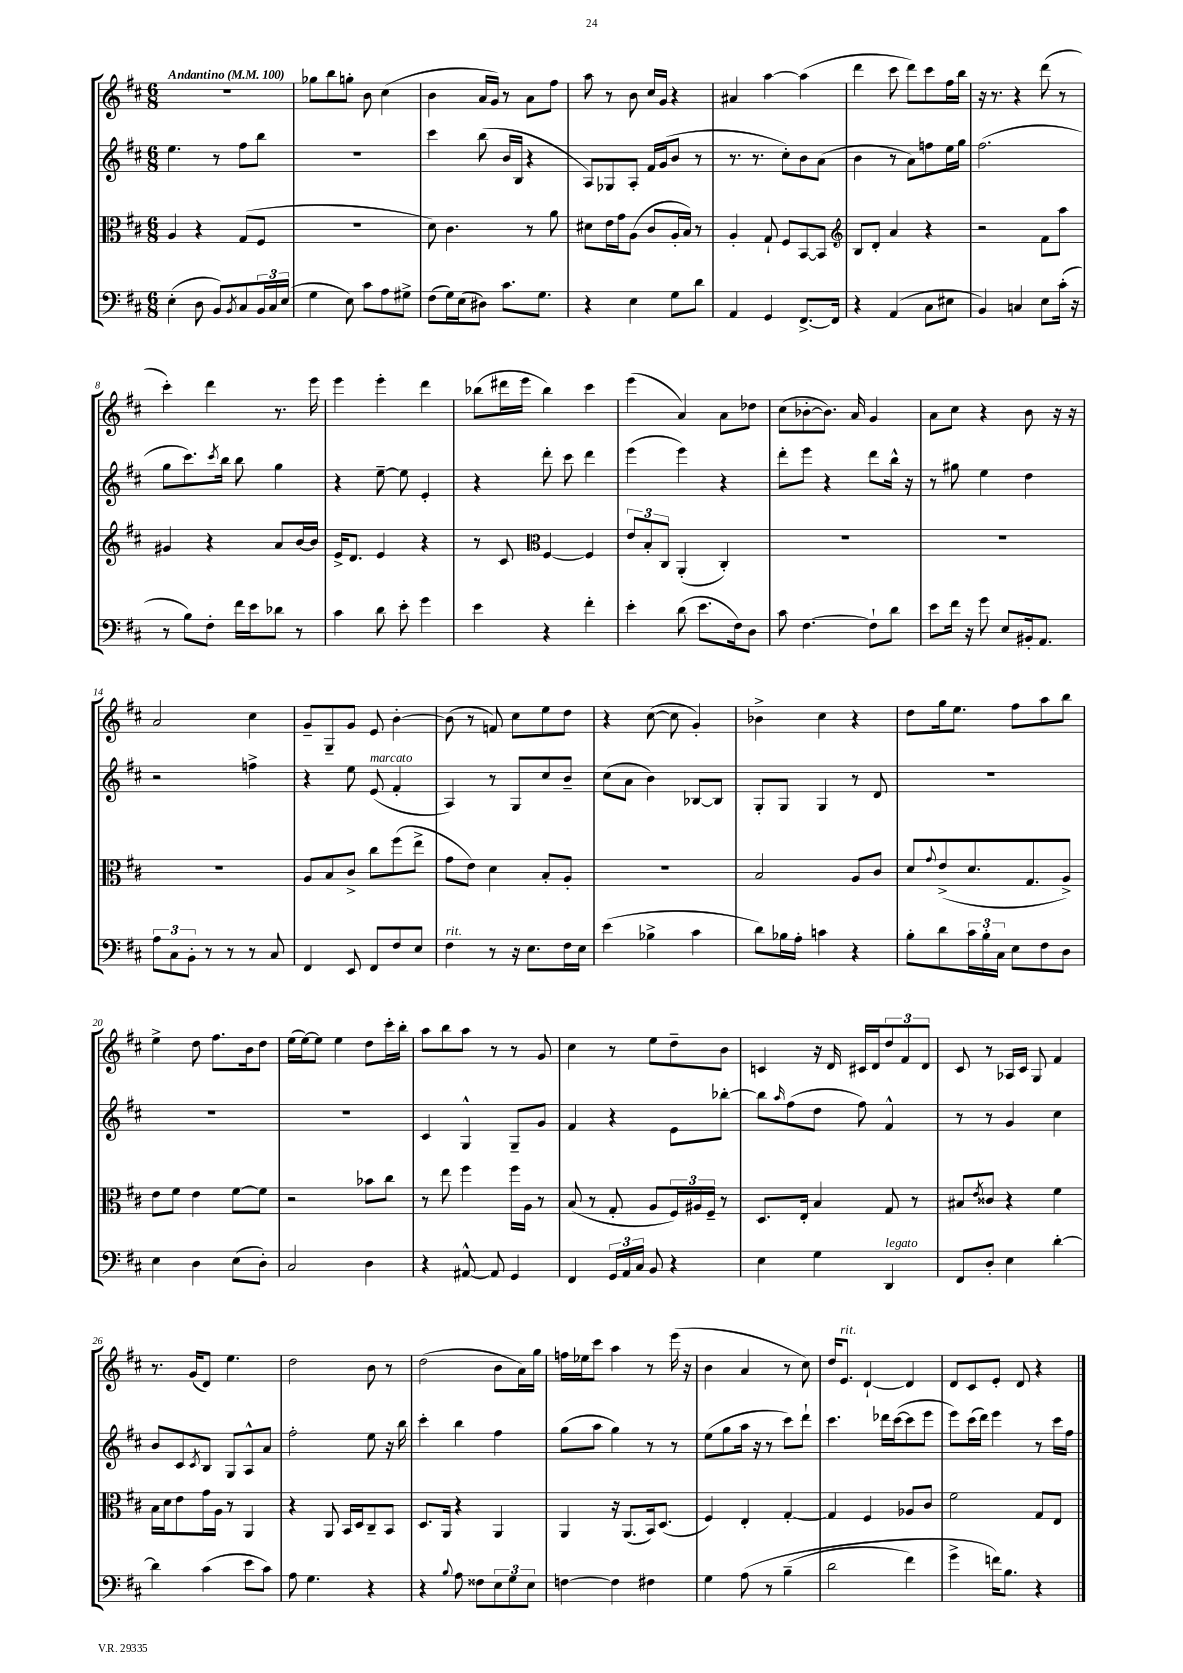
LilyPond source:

<<
\new StaffGroup <<
\new Staff = "s0" {
    \clef treble \key d \major \numericTimeSignature \time 6/8 \tempo "Andantino" 4 = 100
    R2. |
    ges''8 b''8 g''8-. b'8 cis''4( |
    b'4 a'16 g'16) r8 a'8 fis''8 |
    a''8 r8 b'8 cis''16 g'16 r4 |
    ais'4 a''4~ a''4( |
    d'''4 cis'''8 d'''8) cis'''8 fis''16 b''16 |
    r16 r8. r4 d'''8( r8 |
    cis'''4-.) d'''4 r8. e'''16 |
    e'''4 e'''4-. d'''4 |
    bes''8( dis'''16 e'''16 bes''4) cis'''4 |
    e'''4( a'4) a'8 des''8 |
    cis''8( bes'8~-. bes'8.) a'16 g'4 |
    a'8 cis''8 r4 b'8 r16 r16 |
    a'2 cis''4 |
    g'8-- g8-- g'8 e'8 b'4~-. |
    b'8( r8 f'8) cis''8 e''8 d''8 |
    r4 cis''8~( cis''8 g'4-.) |
    bes'4-> cis''4 r4 |
    d''8 g''16 e''8. fis''8 a''8 b''8 |
    e''4-> d''8 fis''8. b'16 d''8 |
    e''16( e''16~) e''8 e''4 d''8 cis'''16-. b''16-. |
    a''8 b''8 a''8 r8 r8 g'8 |
    cis''4 r8 e''8 d''8-- b'8 |
    c'4 r16 d'16 cis'16 d'16 \tuplet 3/2 { d''8 fis'8 d'8 } |
    cis'8 r8 aes16 cis'16 g8 fis'4 |
    r8. g'16( d'8) e''4. |
    d''2 b'8 r8 |
    d''2( b'8 a'16) g''16 |
    f''16 ees''16 cis'''8 a''4 r8 e'''16( r16 |
    b'4 a'4 r8 cis''8) |
    d''16 e'8.^\markup { \italic "rit." } d'4~-! d'4 |
    d'8 cis'8 e'8-. d'8 r4 \bar "|." |
}
\new Staff = "s1" {
    \clef treble \key d \major \numericTimeSignature \time 6/8
    e''4. r8 fis''8 b''8 |
    R2. |
    cis'''4 b''8( b'16 b16 r4 |
    a8) ges8 a8-. fis'16 g'16( b'8 r8 |
    r8. r8. cis''8-.) b'8 a'8( |
    b'4 r8 a'8) f''8 e''16 g''16 |
    fis''2.( |
    g''8 cis'''8.) \acciaccatura { cis'''8 } b''16 b''8 g''4 |
    r4 e''8~-- e''8 e'4-. |
    r4 d'''8-. cis'''8 d'''4 |
    e'''4( e'''4) r4 |
    d'''8-. e'''8 r4 d'''8 b''16-^ r16 |
    r8 gis''8 e''4 d''4 |
    r2 f''4-> |
    r4 e''8 e'8^\markup { \italic "marcato" }( fis'4-. |
    a4) r8 g8 cis''8 b'8-- |
    cis''8( a'8 b'4) bes8~ bes8 |
    g8-. g8 g4 r8 d'8 |
    R2. |
    R2. |
    R2. |
    cis'4 g4-^ g8-- g'8 |
    fis'4 r4 e'8 bes''8~-. |
    bes''8 \grace { a''16 } fis''8( d''8 fis''8) fis'4-^ |
    r8 r8 g'4 cis''4 |
    b'8 cis'8 \acciaccatura { cis'8 } b8 g8 a8-^ a'8 |
    fis''2-. e''8 r16 b''16 |
    cis'''4-. b''4 fis''4 |
    g''8( a''8 g''4) r8 r8 |
    e''8( g''8 a''16 r16 r8 cis'''8) d'''8-! |
    cis'''4. des'''16 cis'''16~( cis'''8 e'''8 |
    e'''8) cis'''16( d'''16) e'''4 r8 cis'''16 fis''16 \bar "|." |
}
\new Staff = "s2" {
    \clef alto \key d \major \numericTimeSignature \time 6/8
    a4 r4 g8( fis8 |
    R2. |
    d'8) cis'4. r8 a'8 |
    dis'8 e'16 g'16 a8( cis'8 a16-. b16) r8 |
    a4-. g8-! fis8 b,8~ b,8 |
    \clef treble b8 d'8-. a'4 r4 |
    r2 fis'8 a''8 |
    gis'4 r4 a'8 b'16~ b'16 |
    e'16-> d'8. e'4 r4 |
    r8 cis'8 \clef alto fis4~ fis4 |
    \tuplet 3/2 { e'8 b8-. cis8 } a,4-.( cis4-.) |
    R2. |
    R2. |
    R2. |
    a8 b8 cis'8-> cis''8 fis''8( e''8-> |
    g'8 e'8) d'4 b8-. a8-. |
    R2. |
    b2 a8 cis'8 |
    d'8 \appoggiatura { g'8 } e'8->( d'8. g8. a8->) |
    e'8 fis'8 e'4 fis'8~ fis'8 |
    r2 bes'8 cis''8 |
    r8 e''8 fis''4 fis''16 a16 r8 |
    b8( r8 g8-. a8 \tuplet 3/2 { fis16) ais16 fis16-- } r8 |
    d8. e16-. b4 g8 r8 |
    bis8 \acciaccatura { e'8 } cisis'8 r4 fis'4 |
    b16 d'16 e'8 g'16 a16 r8 a,4 |
    r4 a,8 b,16 d16 cis8-- b,8 |
    d8. a,16 r4 a,4 |
    a,4 r16 a,8.( b,16) d8.( |
    fis4) e4-. g4~-. |
    g4 fis4 aes8 cis'8 |
    fis'2 g8 e8 \bar "|." |
}
\new Staff = "s3" {
    \clef bass \key d \major \numericTimeSignature \time 6/8
    e4-.( d8 b,8) \acciaccatura { b,8 } cis8 \tuplet 3/2 { b,16 cis16 e16( } |
    g4 e8) cis'8 a8 gis8-> |
    fis8( g16) e16( dis8) cis'8. g8. |
    r4 e4 g8 d'8 |
    a,4 g,4 fis,8.~-> fis,16 |
    r4 a,4( cis8 eis8 |
    b,4) c4 e8 cis'16-.( r16 |
    r8 b8) fis8-. fis'16 e'16 des'8 r8 |
    cis'4 d'8 e'8-. g'4 |
    e'4 r4 fis'4-. |
    e'4-. d'8( e'8. fis16) d8 |
    cis'8 fis4.~ fis8-! d'8 |
    e'8 fis'16 r16 g'8 e8 bis,16-. a,8. |
    \tuplet 3/2 { a8 cis8 b,8-. } r8 r8 r8 cis8 |
    fis,4 e,8 fis,8 fis8 e8 |
    fis4^\markup { \italic "rit." } r8 r16 e8. fis16 e16 |
    e'4( bes4-> cis'4 |
    d'8) bes16 a16-. c'4 r4 |
    b8-. d'8 \tuplet 3/2 { cis'16 b16-. cis16 } e8 fis8 d8 |
    e4 d4 e8( d8-.) |
    cis2 d4 |
    r4 ais,8~-^ ais,8 g,4 |
    fis,4 \tuplet 3/2 { g,16 a,16 cis16 } b,8 r4 |
    e4 g4 d,4^\markup { \italic "legato" } |
    fis,8 d8-. e4 d'4~-. |
    d'4 cis'4( e'8 cis'8) |
    a8 g4. r4 |
    r4 \appoggiatura { b8 } a8 fisis8 \tuplet 3/2 { e8 g8 e8 } |
    f4~ f4 fis4 |
    g4 a8\( r8 b4--( |
    d'2 fis'4) |
    g'4-> f'16\) b8. r4 \bar "|." |
}
>>
>>
